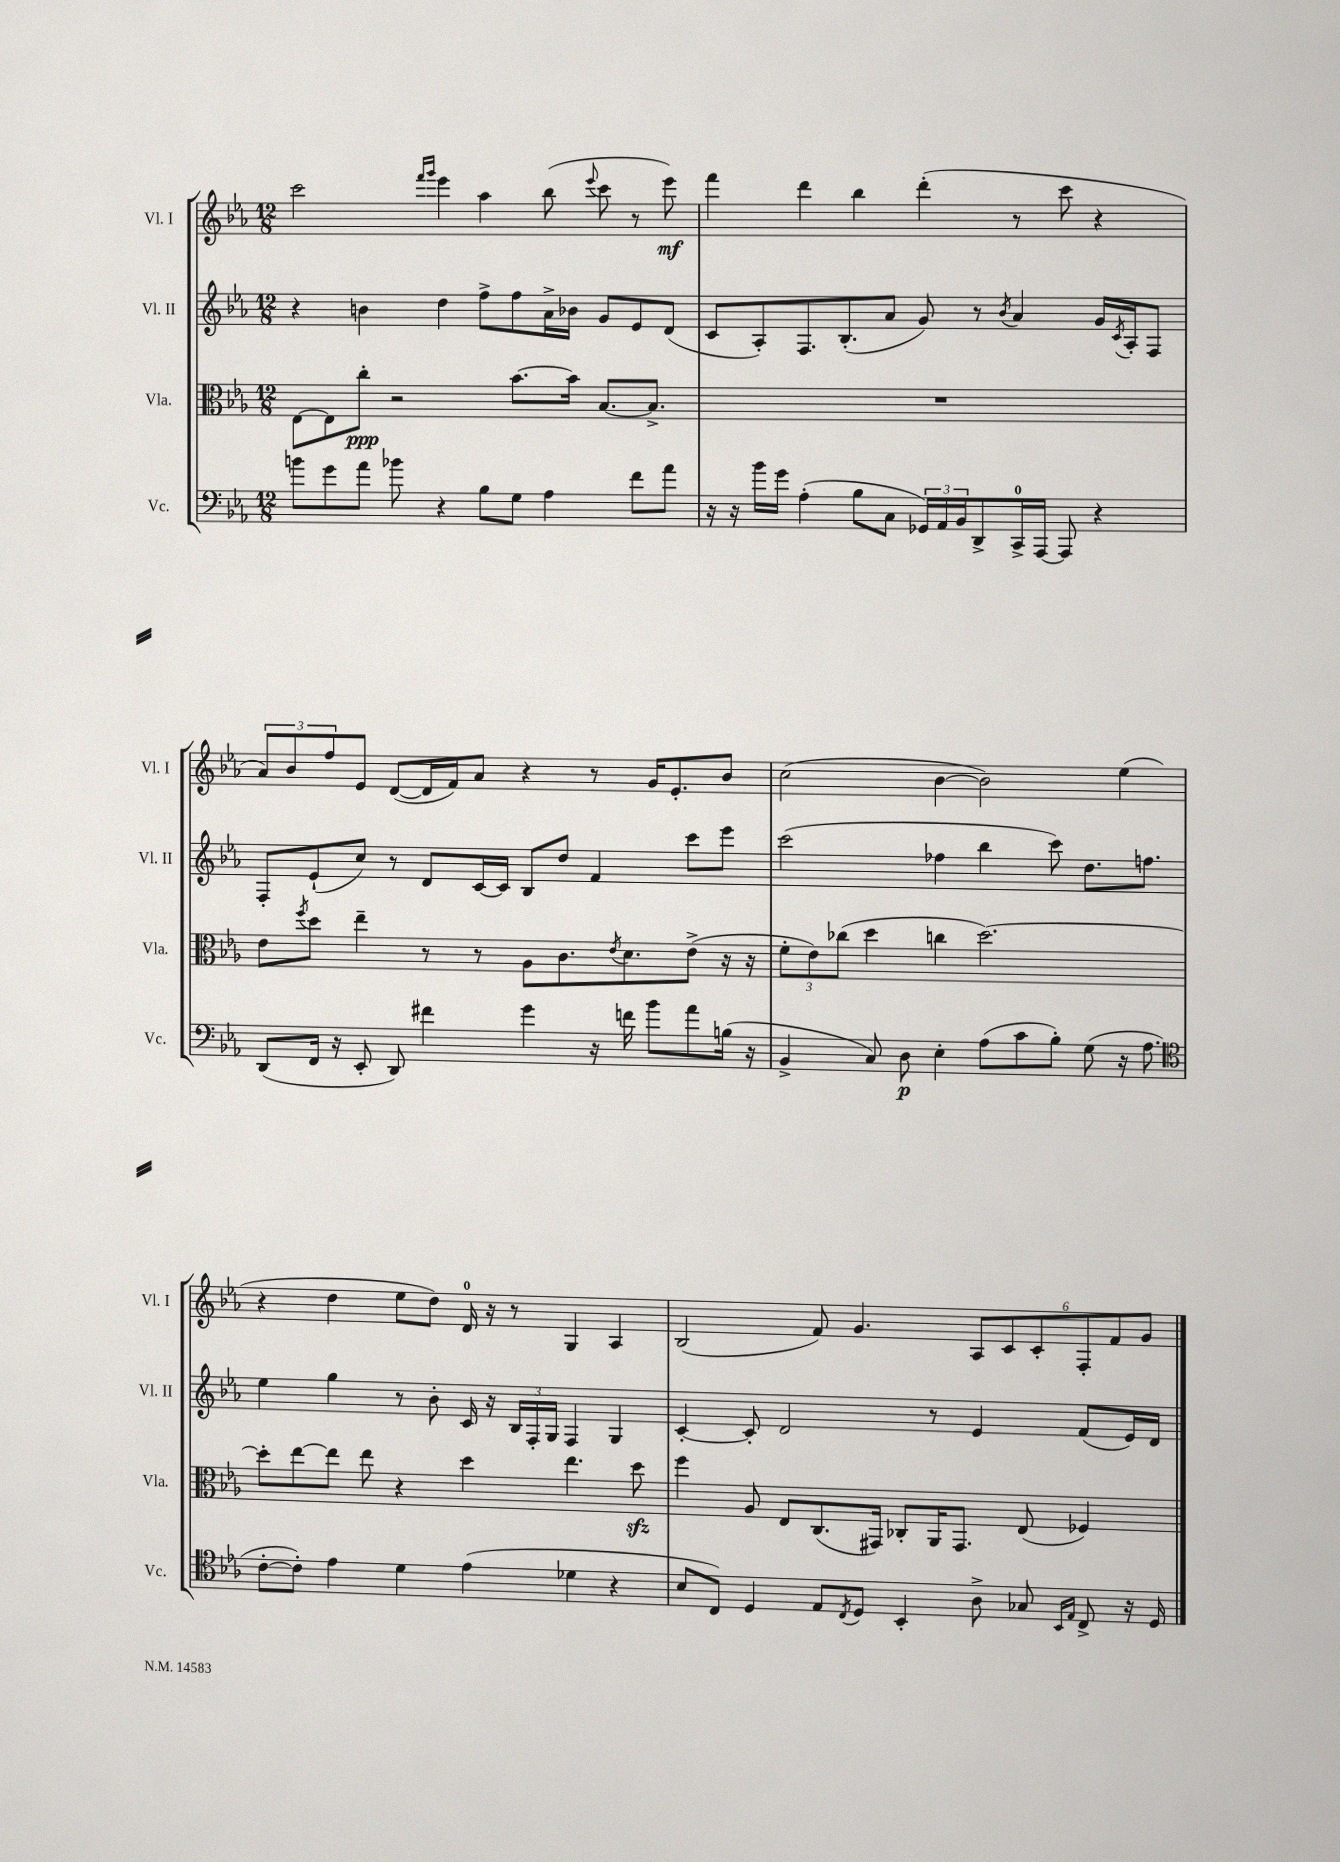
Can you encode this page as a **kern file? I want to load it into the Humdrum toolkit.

**kern	**dynam	**kern	**dynam	**kern	**kern	**dynam
*part4	*part4	*part3	*part3	*part2	*part1	*part1
*staff4	*staff4	*staff3	*staff3	*staff2	*staff1	*staff1
*I"Vc.	*	*I"Vla.	*	*I"Vl. II	*I"Vl. I	*
*I'Vc.	*	*I'Vla.	*	*I'Vl. II	*I'Vl. I	*
*clefF4	*	*clefC3	*	*clefG2	*clefG2	*
*k[b-e-a-]	*	*k[b-e-a-]	*	*k[b-e-a-]	*k[b-e-a-]	*
*M12/8	*	*M12/8	*	*M12/8	*M12/8	*
=103	=103	=103	=103	=103	=103	=103
8bn\L	.	[8E-\L	.	4r	2ccc\	.
8g\	.	8E-\]	.	.	.	.
8a-\J	.	8cc'\J	ppp	4bn\	.	.
8b-X\	.	2r	.	.	.	.
.	.	.	.	.	16qqfff/LL	.
.	.	.	.	.	16qqggg/JJ	.
4r	.	.	.	4dd\	4eee-\	.
8B-\L	.	.	.	8ff^\L	4aa-\	.
8G\J	.	[8.b-\L	.	8ff\	.	.
4A-\	.	.	.	16a-^\L	(8bb-\	.
.	.	16b-\Jk]	.	16b-X\JJ	.	.
.	.	.	.	.	8qqeee-/	.
.	.	[8.B-/L	.	8g/L	8ccc\	.
8f\L	.	.	.	8e-/	8r	.
.	.	8.B-^/J]	.	.	.	.
8a-\J	.	.	.	(8d/J	8eee-\)	mf
=104	=104	=104	=104	=104	=104	=104
16r	.	1.r	.	8c/L	4fff\	.
16r	.	.	.	.	.	.
16b-\LL	.	.	.	8A-'/)	.	.
16g\JJ	.	.	.	.	.	.
(4A-'\	.	.	.	8.F/	4ddd\	.
.	.	.	.	(8.B-'/	.	.
8B-\L	.	.	.	.	4bb-\	.
8C\J	.	.	.	8a-/J	.	.
24GG-X/LL)	.	.	.	8g/)	(4ddd'\	.
24AA-/	.	.	.	.	.	.
24BB-/J	.	.	.	.	.	.
8DD^/	.	.	.	8r	.	.
.	.	.	.	8qb-/	.	.
16CC^/L	.	.	.	4a-/	8r	.
[16AAA-/JJ	.	.	.	.	.	.
8AAA-/]	.	.	.	.	8ccc\	.
4r	.	.	.	16g/LL	4r	.
.	.	.	.	8qc/	.	.
.	.	.	.	16A-'/J	.	.
.	.	.	.	8F/J	.	.
!!LO:LB:g=z
=105	=105	=105	=105	=105	=105	=105
(8DD/L	.	8e-\L	.	8F'/L	12a-/L)	.
.	.	.	.	.	12b-/	.
.	.	8qff/	.	.	.	.
16FF/Jk	.	8dd\J	.	(8e-`/	.	.
.	.	.	.	.	12ff/	.
16r	.	.	.	.	.	.
8EE-'/	.	4ee-~\	.	8cc/J)	8e-/J	.
8DD/)	.	.	.	8r	([8d/L	.
4f#X\	.	8r	.	8d/L	16d/L]	.
.	.	.	.	.	16f/J)	.
.	.	8r	.	[16c/L	8a-/J	.
.	.	.	.	16c/JJ]	.	.
4g\	.	8A-\L	.	8B-/L	4r	.
.	.	8.c\	.	8dd/J	.	.
16r	.	.	.	4f/	8r	.
.	.	8qe-/	.	.	.	.
16fn\	.	8.d\	.	.	.	.
8b-\L	.	.	.	.	16g/KL	.
.	.	.	.	.	8.e-'/	.
8a-\	.	(8e-^\J	.	8ccc\L	.	.
(16Bn\Jk	.	16r	.	8eee-\J	8b-/J	.
16r	.	16r	.	.	.	.
=106	=106	=106	=106	=106	=106	=106
4BB-^/	.	12f'\L	.	(2ccc\	(2cc\	.
.	.	12e-\)	.	.	.	.
.	.	(12cc-X\J	.	.	.	.
8C/)	.	4dd\	.	.	.	.
8D\	p	.	.	.	.	.
4E-'\	.	4ccn\	.	4ff-X\	[4b-\	.
(8A-\L	.	[2.dd\)	.	4bb-\	2b-\])	.
8c\	.	.	.	.	.	.
8B-'\J)	.	.	.	8ccc\)	.	.
(8G\	.	.	.	8.dd\L	.	.
16r	.	.	.	.	(4ee-\	.
8.A-\	.	.	.	8.ffn\J	.	.
!!LO:LB:g=z
=107	=107	=107	=107	=107	=107	=107
*clefC4	*	*	*	*	*	*
[8c'\L	.	8dd'\L]	.	4ee-\	4r	.
8c'\J])	.	[8ee-\	.	.	.	.
4e-\	.	8ee-\J]	.	4gg\	4dd\	.
.	.	8ee-\	.	.	.	.
4d\	.	4r	.	8r	8ee-\L	.
.	.	.	.	8b-'\	8dd\J)	.
(4e-\	.	4dd\	.	16c/	16d/	.
.	.	.	.	16r	16r	.
.	.	.	.	24B-/LL	8r	.
.	.	.	.	24F'/	.	.
.	.	.	.	24G/JJ	.	.
4d-X\	.	4.ee-\	.	4F/	4G/	.
4r	.	.	.	4G/	4A-/	.
.	.	8ddzz\	.	.	.	.
=108	=108	=108	=108	=108	=108	=108
8B-/L	.	4ff\	.	[4c'/	(2B-/	.
8C/J)	.	.	.	.	.	.
4D/	.	8A-/	.	8c'/]	.	.
.	.	8E-/L	.	2d/	.	.
8E-/L	.	(8.C/	.	.	8f/)	.
8qC/	.	.	.	.	.	.
8D/J	.	.	.	.	4.g/	.
.	.	16GG#X/Jk)	.	.	.	.
4BB-'/	.	8C-X'/L	.	.	.	.
.	.	16AA-/K	.	8r	.	.
.	.	8.GG#/J	.	.	.	.
8A-^\	.	.	.	4e-/	12A-/L	.
.	.	.	.	.	12c/	.
8G-X/	.	(8E-/	.	.	.	.
.	.	.	.	.	12c'/	.
16qqBB-/LL	.	.	.	.	.	.
16qqE-/JJ	.	.	.	.	.	.
8C^/	.	4F-X/)	.	(8f/L	12F'/	.
.	.	.	.	.	12f/	.
16r	.	.	.	16e-/L)	.	.
.	.	.	.	.	12g/J	.
16D/	.	.	.	16d/JJ	.	.
==	==	==	==	==	==	==
*-	*-	*-	*-	*-	*-	*-
